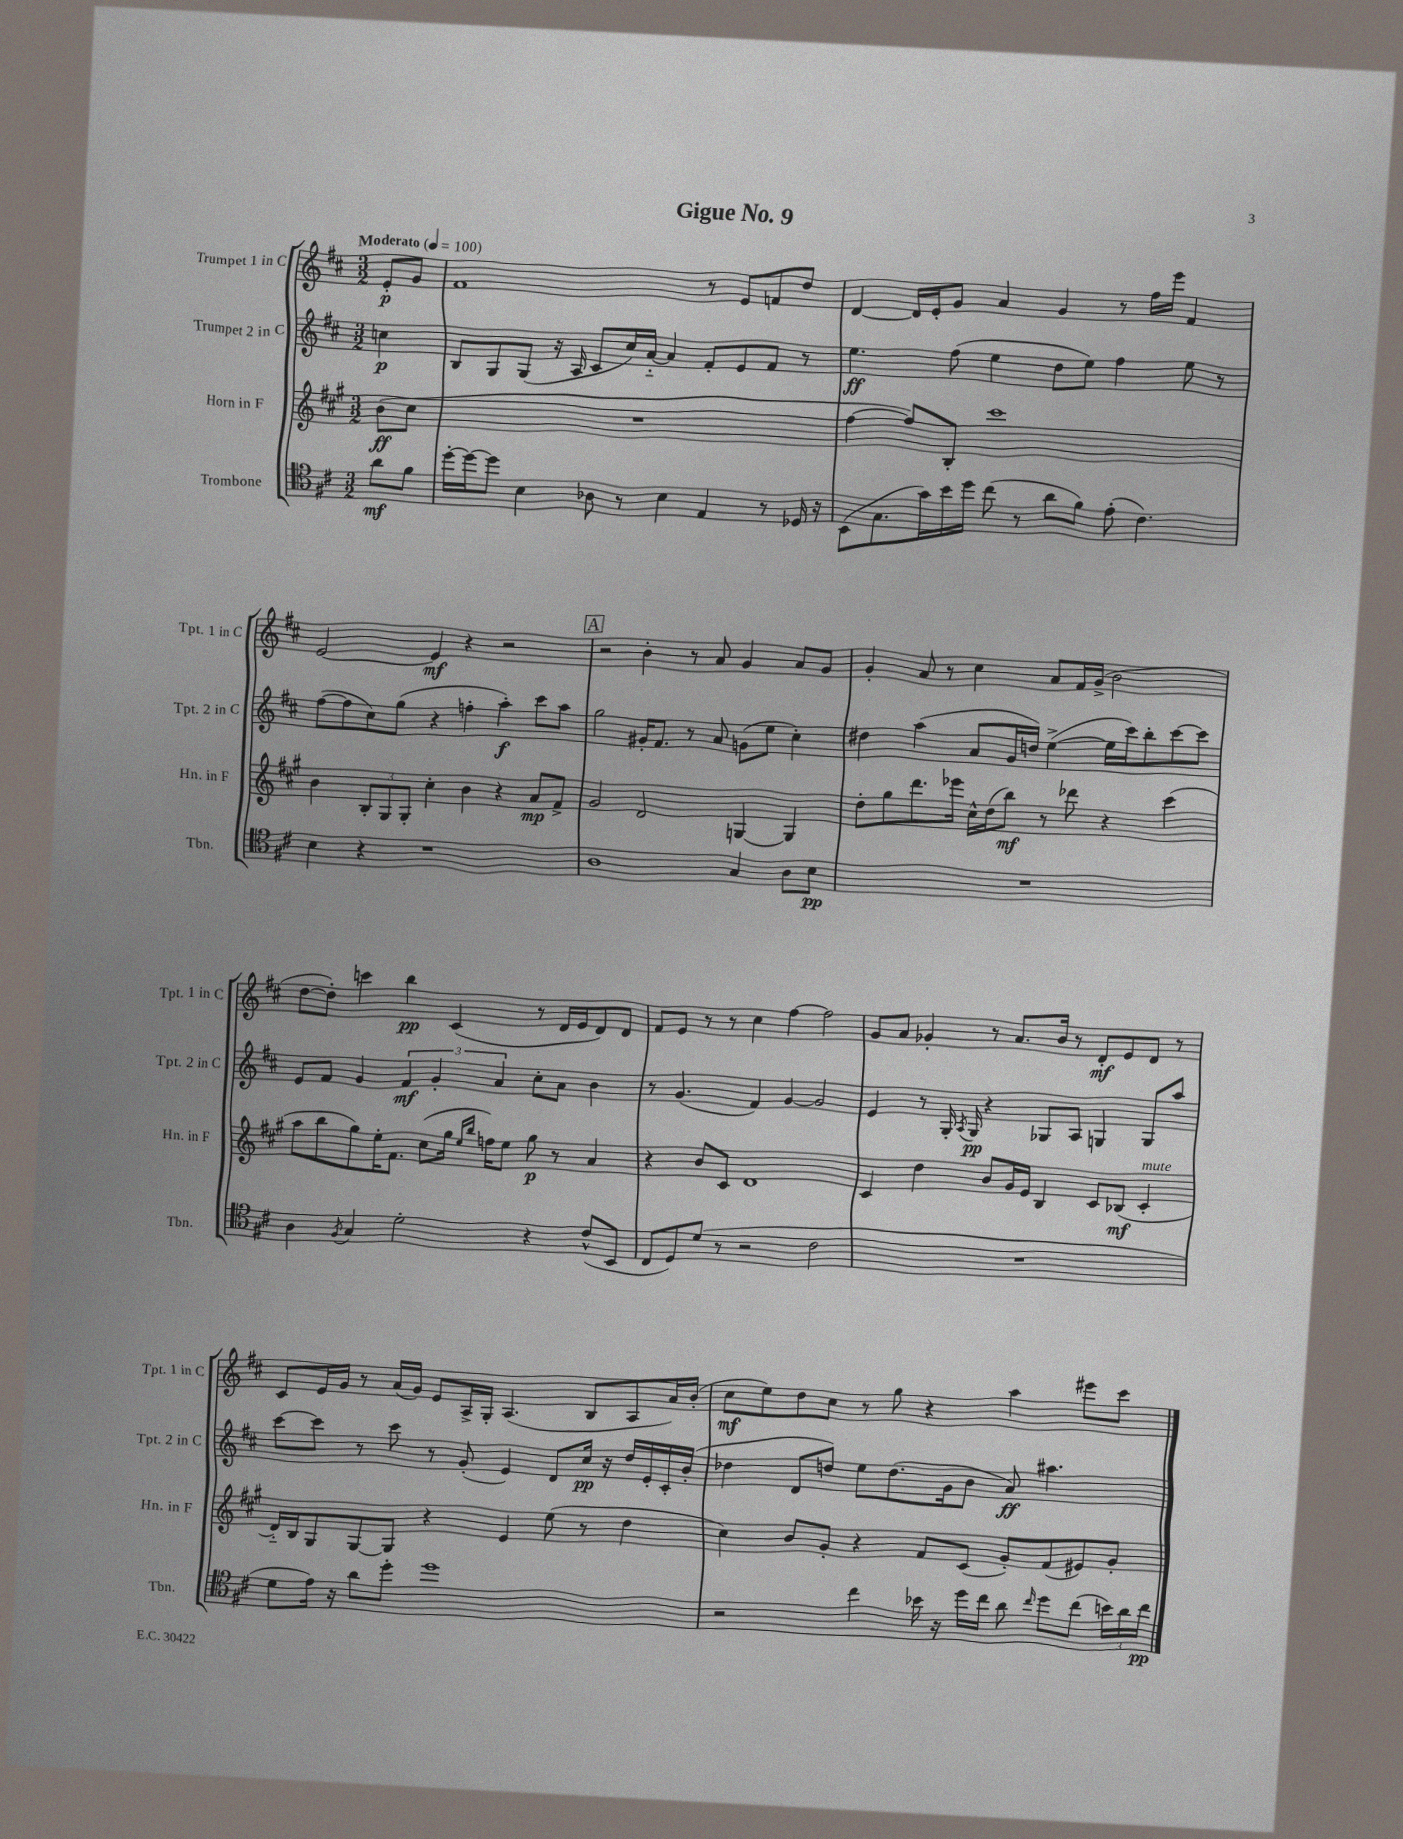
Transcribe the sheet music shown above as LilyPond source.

\header { title = "Gigue No. 9" }
<<
\new StaffGroup <<
\new Staff = "s0" \with { instrumentName = "Trumpet 1 in C" shortInstrumentName = "Tpt. 1 in C" } {
    \clef treble \key d \major \numericTimeSignature \time 3/2 \partial 4 \tempo "Moderato" 4 = 100
    \autoBeamOff e'8[-.\p g'8] |
    fis'1 r8 e'8[ f'8 d''8] |
    d'4~ d'16[ e'16-. g'8] a'4 g'4 r8 fis''16[ e'''16] fis'4 |
    e'2~ e'4\mf r4 r2 |
    \mark \markup { \box "A" } r2 b'4-. r8 a'8 g'4 a'8[ g'8] |
    g'4-. a'8 r8 cis''4 a'8[ fis'16 g'16]->( b'2 |
    d''8[~ d''8]-.) c'''4 b''4\pp cis'4( r8 d'16[ e'16 d'8) d'8] |
    fis'8[ e'8] r8 r8 cis''4 fis''4~ fis''2 |
    g'8[ a'8] ges'4-. r8 a'8.[ b'16] r8 d'8[-.\mf e'8 d'8] r8 |
    cis'8[ e'16 g'16] r8 a'16[( g'16]) e'8[ a16-> g16]-. a4.( b8[ a8 a'16) b'16]-.( |
    cis''8[\mf e''8) d''8 cis''8] r8 g''8 r4 a''4 eis'''8[ cis'''8] \bar "|." |
}
\new Staff = "s1" \with { instrumentName = "Trumpet 2 in C" shortInstrumentName = "Tpt. 2 in C" } {
    \clef treble \key d \major \numericTimeSignature \time 3/2 \partial 4
    \autoBeamOff c''4\p |
    b8[ g8 g8]( r16 a16 cis'8[ cis''16) a'16]~-_ a'4 fis'8[-. e'8 fis'8] r8 |
    e''4.\ff fis''8( e''4 d''8[ e''8]) fis''4 e''8 r8 |
    fis''8[~( fis''8 cis''8) g''8]( r4 f''4-. a''4-.\f) cis'''8[ a''8] |
    \mark \markup { \box "A" } g''2 gis'16[-. fis'8.] r8 a'8 g'8[( e''8] cis''4-.) |
    dis''4 a''4( a'8[ g'16 d''16]) e''4~->( e''16[ cis'''16) b''8-. cis'''8~ cis'''8] |
    e'8[ fis'8] g'4 \tuplet 3/2 { fis'4\mf g'4-. a'4 } cis''8[-. a'8] b'4 |
    r8 g'4.( fis'4) g'4~ g'2 |
    e'4 r8 g16-. \acciaccatura { a8 } g16\pp r4 ges8[ a8] g4 g8[ a''8] |
    cis'''8[~ cis'''8] r8 cis'''8 r8 g'8-.( e'4) d'8[ cis''16]\pp r16 d''16[ e'16-. cis'16-. b'16]-.( |
    des''4 d'8[ d''8]) e''8[ d''8.( g'16 b'8] a'8\ff) ais''4. \bar "|." |
}
\new Staff = "s2" \with { instrumentName = "Horn in F" shortInstrumentName = "Hn. in F" } {
    \clef treble \key a \major \numericTimeSignature \time 3/2 \partial 4
    \autoBeamOff b'8[\ff( cis''8] |
    R1. |
    fis''4~ fis''8[) b8]-. cis'''1 |
    b'4 \tuplet 3/2 { b8[-. gis8 gis8]-. } cis''4-. b'4 r4 a'8[\mp fis'8]-> |
    \mark \markup { \box "A" } gis'2 d'2 g4~ g4 |
    d''8[-. gis''8 d'''8. ees'''16] cis''16[-^ d''16( b''8]\mf) r8 des'''8 r4 cis'''4( |
    a''8[ b''8 gis''8) e''16-. fis'8.] cis''8[( gis''16] \grace { e''16[ b''16] } f''16[) e''8] gis''8\p r8 a'4 |
    r4 b'8[ cis'8] d'1 |
    cis'4 d''4 b'8[ gis'16 e'16] b4 cis'8[ bes8]\mf( cis'4-.^\markup { \italic "mute" } |
    d'16[-_) b16 gis8 gis8~ gis8] r4 e'4 e''8( r8 d''4 |
    cis''4) b'8[ gis'8]-. r4 fis'8[ cis'8]( gis'8[-.) fis'8( eis'8) gis'8]-. \bar "|." |
}
\new Staff = "s3" \with { instrumentName = "Trombone" shortInstrumentName = "Tbn." } {
    \clef tenor \key d \major \numericTimeSignature \time 3/2 \partial 4
    \autoBeamOff a'8[\mf fis'8] |
    d''16[~-. d''16~ d''8] b4 aes8 r8 b4 e4 r8 des16 r16 |
    b,8[( g8. g'16) b'16 d''16] cis''8( r8 a'8[ fis'8]) e'8-.( cis'4.) |
    b4 r4 r1 |
    \mark \markup { \box "A" } a1 g4 a8[ b8]\pp |
    R1. |
    a4 \acciaccatura { fis8 } g4 d'2-. r4 cis'8[-^( b,8] |
    cis8[ d8) d'8]( r8 r2 cis'2 |
    R1. |
    d'8[ e'16]) r16 a'8[ d''8]-. d''1 |
    r2 cis''4 bes'16 r16 d''16[ cis''16] a'8 \grace { cis''16 } d''8[ cis''8]( \tuplet 3/2 { b'16[) a'16 cis''16]\pp } \bar "|." |
}
>>
>>
\layout { \context { \Score \remove "Bar_number_engraver" } }
